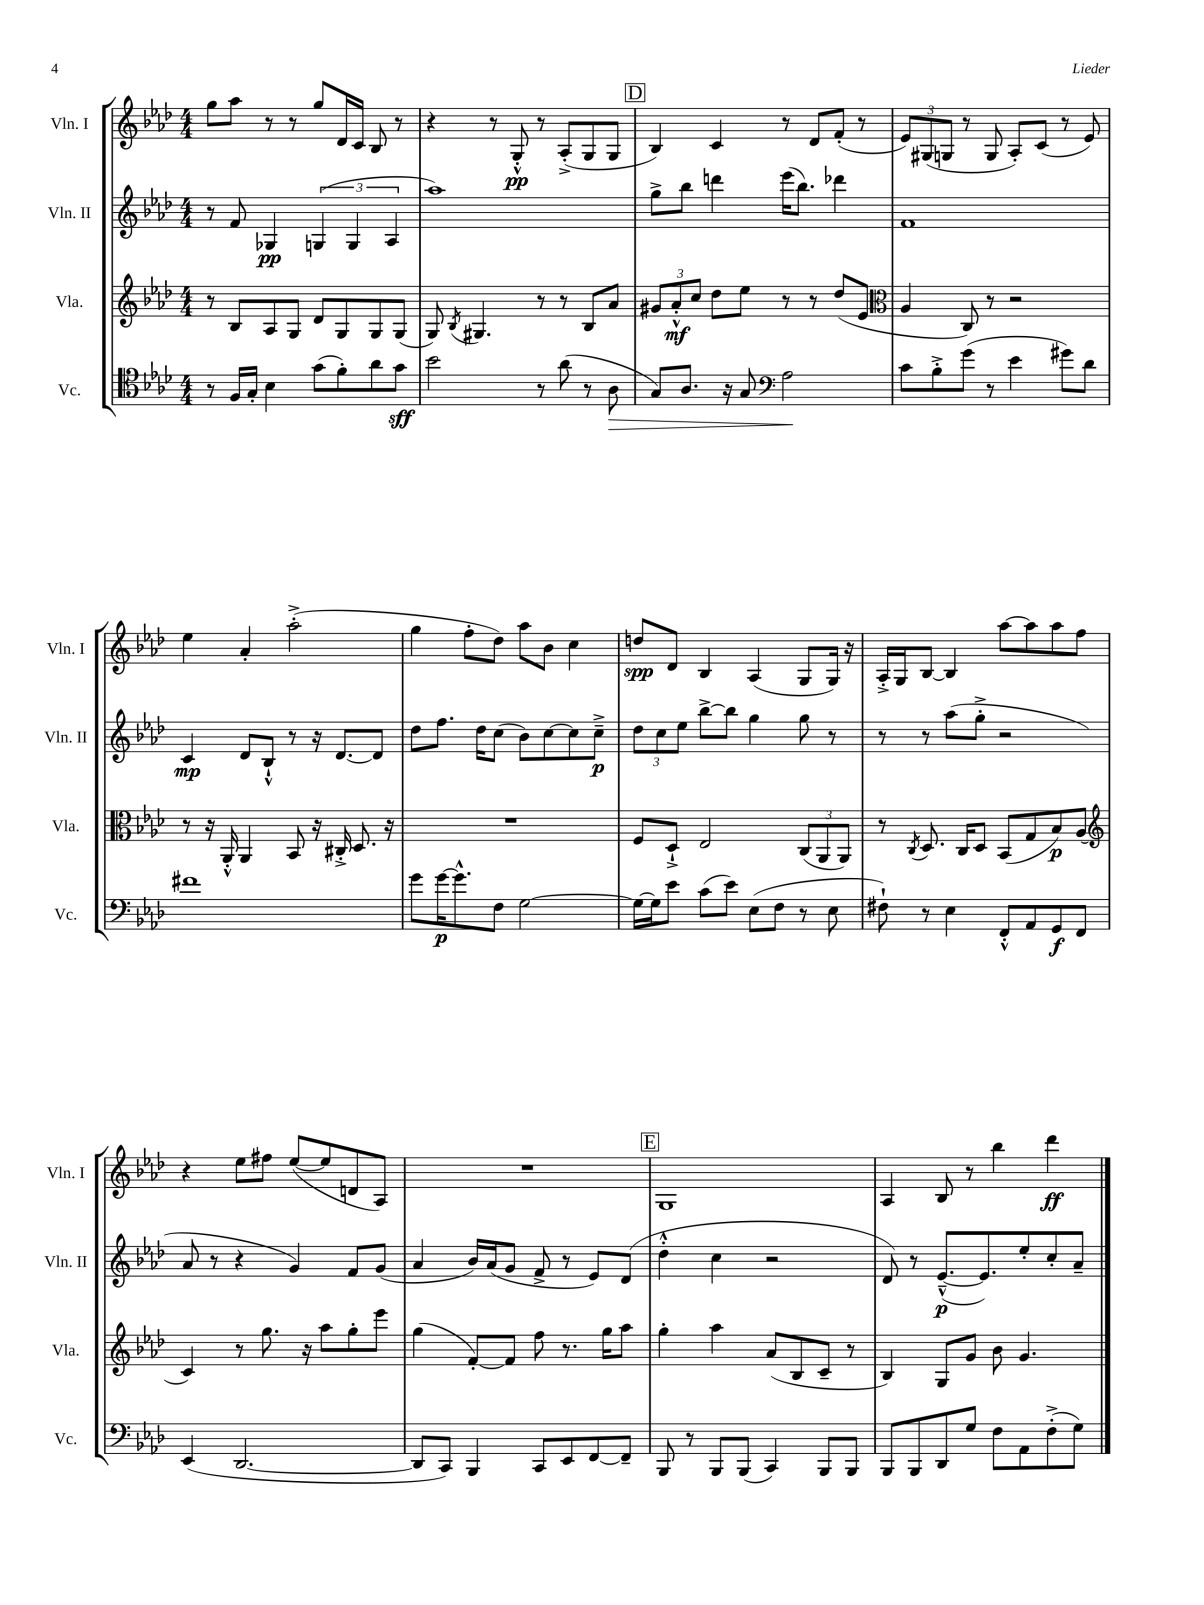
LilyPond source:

<<
\new StaffGroup <<
\new Staff = "s0" \with { instrumentName = "Vln. I" shortInstrumentName = "Vln. I" } {
    \clef treble \key aes \major \numericTimeSignature \time 4/4
    g''8 aes''8 r8 r8 g''8 des'16 c'16 bes8 r8 |
    r4 r8 g8-.-^\pp r8 aes8-.->( g8 g8 |
    \mark \markup { \box "D" } bes4) c'4 r8 des'8 f'8-.( r8 |
    \tuplet 3/2 { ees'8) gis8( g8 } r8 g8 aes8-.) c'8( r8 ees'8) |
    ees''4 aes'4-. aes''2-.->( |
    g''4 f''8-. des''8) aes''8 bes'8 c''4 |
    d''8\spp des'8 bes4 aes4( g8 g16) r16 |
    aes16-.-> g16 bes8~ bes4 aes''8~ aes''8 aes''8 f''8 |
    r4 ees''8 fis''8 ees''8~( ees''8 d'8 aes8) |
    R1 |
    \mark \markup { \box "E" } g1 |
    aes4 bes8 r8 bes''4 des'''4\ff \bar "|." |
}
\new Staff = "s1" \with { instrumentName = "Vln. II" shortInstrumentName = "Vln. II" } {
    \clef treble \key aes \major \numericTimeSignature \time 4/4
    r8 f'8 ges4\pp \tuplet 3/2 { g4( g4 aes4 } |
    aes''1) |
    \mark \markup { \box "D" } g''8-> bes''8 d'''4 ees'''16( bes''8.) des'''4 |
    f'1 |
    c'4\mp des'8 bes8-!-^ r8 r16 des'8.~ des'8 |
    des''8 f''8. des''16 c''8( bes'8) c''8~ c''8 c''8--->\p |
    \tuplet 3/2 { des''8 c''8 ees''8 } bes''8~-> bes''8 g''4 g''8 r8 |
    r8 r8 aes''8( g''8-.-> r2 |
    aes'8 r8 r4 g'4) f'8 g'8( |
    aes'4 bes'16) aes'16( g'8 f'8-> r8 ees'8) des'8( |
    \mark \markup { \box "E" } des''4-.-^ c''4 r2 |
    des'8) r8 ees'8.~---^\p( ees'8.) ees''8-. c''8-. aes'8-- \bar "|." |
}
\new Staff = "s2" \with { instrumentName = "Vla." shortInstrumentName = "Vla." } {
    \clef treble \key aes \major \numericTimeSignature \time 4/4
    r8 bes8 aes8 g8 des'8 g8 g8 g8( |
    g8) \acciaccatura { bes8 } gis4. r8 r8 bes8 aes'8 |
    \mark \markup { \box "D" } \tuplet 3/2 { gis'8 aes'8-.-^\mf c''8 } des''8 ees''8 r8 r8 des''8( ees'8 |
    \clef alto aes4 c8) r8 r2 |
    r8 r16 aes,16-.-^ aes,4 bes,8 r16 cis16-.-> des8. r16 |
    R1 |
    f8 des8-!-> ees2 \tuplet 3/2 { c8( aes,8 aes,8) } |
    r8 \acciaccatura { c8 } des8. c16 des8 bes,8( g8 bes8\p) aes8( |
    \clef treble c'4) r8 g''8. r16 aes''8 g''8-. ees'''8 |
    g''4( f'8~-.) f'8 f''8 r8. g''16 aes''8 |
    \mark \markup { \box "E" } g''4-. aes''4 aes'8( bes8 c'8-- r8 |
    bes4) g8 g'8 bes'8 g'4. \bar "|." |
}
\new Staff = "s3" \with { instrumentName = "Vc." shortInstrumentName = "Vc." } {
    \clef tenor \key aes \major \numericTimeSignature \time 4/4
    r8 f16 g16-. bes4 g'8( f'8-.) aes'8 g'8\sff |
    bes'2 r8 aes'8( r8 aes8\> |
    \mark \markup { \box "D" } g8) aes8. r16 g8 \clef bass aes2\! |
    c'8 bes8-.-> g'8( r8 ees'4 gis'8) des'8 |
    fis'1 |
    g'8 g'16~\p g'8.-^ f8 g2~ |
    g16~ g16 ees'8 c'8( ees'8) ees8( f8 r8 ees8 |
    fis8-!) r8 ees4 f,8-.-^ aes,8 g,8\f f,8 |
    ees,4( des,2.~ |
    des,8 c,8) bes,,4 c,8 ees,8 f,8~ f,8-- |
    \mark \markup { \box "E" } bes,,8 r8 bes,,8 bes,,8( c,4) bes,,8 bes,,8 |
    bes,,8 bes,,8 des,8 g8 f8 aes,8 f8-.->( g8) \bar "|." |
}
>>
>>
\layout { \context { \Score \remove "Bar_number_engraver" } }
